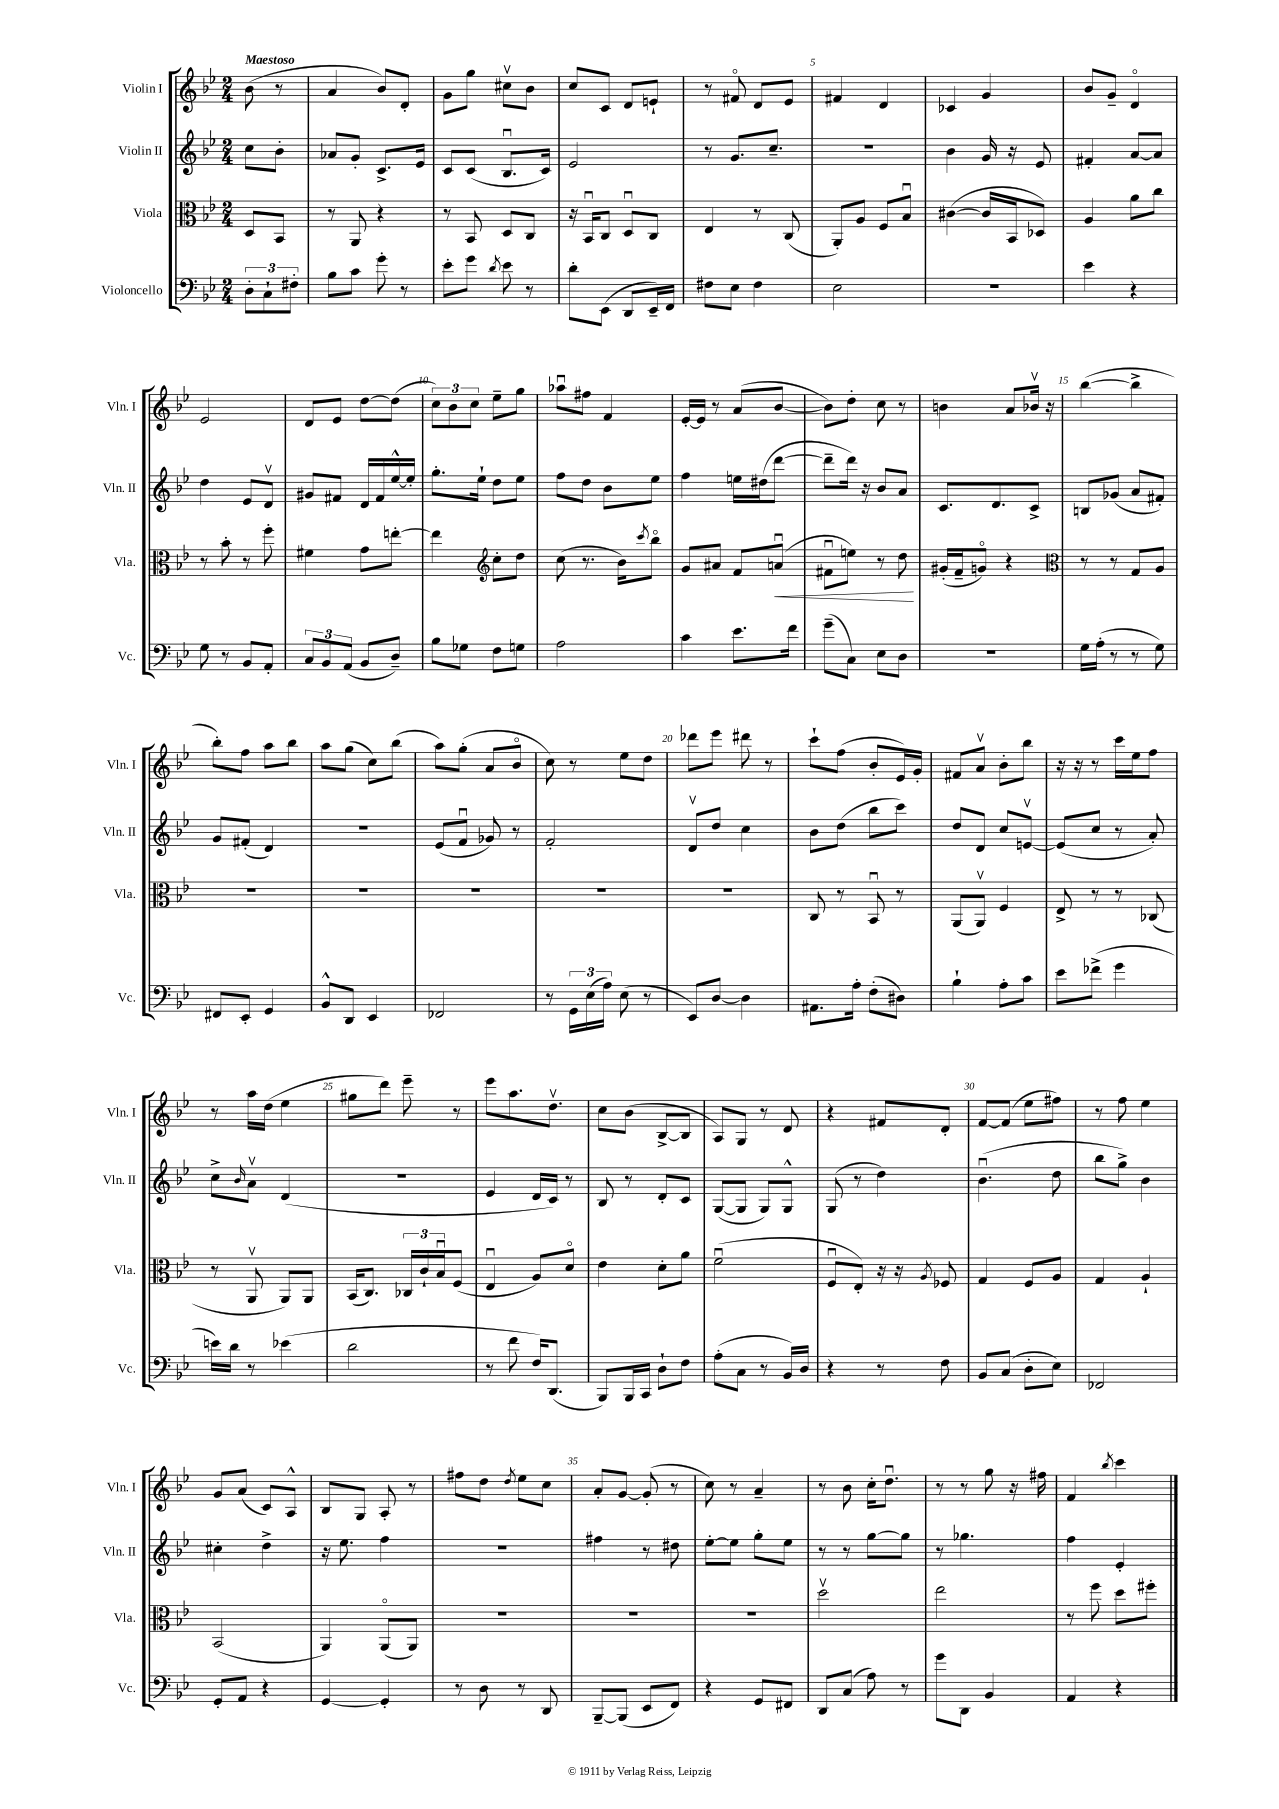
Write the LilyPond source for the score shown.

<<
\new StaffGroup <<
\new Staff = "s0" \with { instrumentName = "Violin I" shortInstrumentName = "Vln. I" } {
    \clef treble \key bes \major \numericTimeSignature \time 2/4 \partial 4 \tempo "Maestoso"
    bes'8( r8 |
    a'4 bes'8) d'8-. |
    g'8 g''8 cis''8\upbow bes'8 |
    c''8 c'8 d'8 e'8-! |
    r8 fis'8\flageolet d'8 ees'8 |
    fis'4 d'4 |
    ces'4 g'4 |
    bes'8 g'8-- d'4\flageolet |
    ees'2 |
    d'8 ees'8 d''8~ d''8( |
    \tuplet 3/2 { c''8) bes'8 c''8 } ees''8-- g''8 |
    aes''8\downbow fis''8 f'4 |
    ees'16~-. ees'16 r8 a'8( bes'8~ |
    bes'8) d''8-. c''8 r8 |
    b'4 a'8 bes'16\upbow r16 |
    bes''4~( bes''4-> |
    bes''8-.) f''8 a''8 bes''8 |
    a''8 g''8( c''8) bes''8( |
    a''8) g''8-.( a'8 bes'8\flageolet |
    c''8) r8 ees''8 d''8 |
    des'''8 ees'''8 dis'''8 r8 |
    c'''8-! f''8( bes'8-. ees'16) g'16-. |
    fis'8 a'8\upbow bes'8-. bes''8 |
    r16 r16 r8 c'''16 ees''16 f''8 |
    r8 a''16 d''16( ees''4 |
    gis''8 d'''8) ees'''8-- r8 |
    ees'''8 a''8. d''8.\upbow |
    c''8 bes'8( bes8~-> bes8 |
    a8) g8 r8 d'8 |
    r4 fis'8 d'8-. |
    f'8~ f'8( ees''8 fis''8) |
    r8 f''8 ees''4 |
    g'8 a'8( c'8) a8-^ |
    bes8 g8 a8-. r8 |
    fis''8 d''8 \acciaccatura { d''8 } ees''8 c''8 |
    a'8-. g'8~ g'8-.( r8 |
    c''8) r8 a'4-- |
    r8 bes'8 c''16-. d''8.\downbow |
    r8 r8 g''8 r16 fis''16 |
    f'4 \acciaccatura { bes''8 } c'''4 \bar "|." |
}
\new Staff = "s1" \with { instrumentName = "Violin II" shortInstrumentName = "Vln. II" } {
    \clef treble \key bes \major \numericTimeSignature \time 2/4 \partial 4
    c''8 bes'8-. |
    aes'8 g'8-. c'8.-> ees'16 |
    c'8 c'8( bes8.\downbow c'16) |
    ees'2 |
    r8 g'8. c''8.-- |
    r2 |
    bes'4 g'16 r16 ees'8 |
    fis'4-. a'8~ a'8 |
    d''4 ees'8 d'8\upbow |
    gis'8 fis'8 d'16 fis'16 ees''16~-^ ees''16-. |
    g''8.-. ees''16-! d''8 ees''8 |
    f''8 d''8 bes'8 ees''8 |
    f''4 e''16 dis''16( d'''8~ |
    d'''8-- d'''16) r16 bes'8 a'8 |
    c'8. d'8. c'8-> |
    b8 ges'8( a'8 fis'8-.) |
    g'8 fis'8-.( d'4) |
    r2 |
    ees'8( f'8\downbow ges'8) r8 |
    f'2-. |
    d'8\upbow d''8 c''4 |
    bes'8 d''8( bes''8 c'''8) |
    d''8 d'8 c''8 e'8~\upbow |
    e'8( c''8 r8 a'8-.) |
    c''8-> \grace { bes'16 } a'8\upbow d'4( |
    r2 |
    ees'4 d'16 c'16) r8 |
    bes8 r8 d'8-. c'8 |
    g8~( g8 g8) g8-^ |
    g8( r8 d''4) |
    bes'4.\downbow( d''8 |
    bes''8 g''8->) bes'4 |
    cis''4-. d''4-> |
    r16 ees''8. f''4 |
    R2 |
    fis''4 r8 dis''8 |
    ees''8~-. ees''8 g''8-. ees''8 |
    r8 r8 g''8~ g''8 |
    r8 ges''4. |
    f''4 ees'4-. \bar "|." |
}
\new Staff = "s2" \with { instrumentName = "Viola" shortInstrumentName = "Vla." } {
    \clef alto \key bes \major \numericTimeSignature \time 2/4 \partial 4
    d8 bes,8 |
    r8 a,8 r4 |
    r8 bes,8 d8 c8 |
    r16 bes,16\downbow c8 d8\downbow c8 |
    ees4 r8 c8( |
    a,8-.) a8 f8 bes8\downbow |
    cis'4~( cis'16 bes,16 des8) |
    a4 a'8 c''8 |
    r8 bes'8-. r8 f''8-. |
    fis'4 g'8 e''8~-. |
    e''4 \clef treble c''8-. d''8 |
    c''8( r8. bes'16) \acciaccatura { c'''8 } bes''8\flageolet |
    g'8 ais'8 f'8 a'8\downbow\<( |
    fis'8\downbow e''8) r8 d''8\! |
    gis'16-.( f'16-- g'8\flageolet) r4 |
    \clef alto r8 r8 g8 a8 |
    R2 |
    R2 |
    R2 |
    R2 |
    R2 |
    c8 r8 bes,8\downbow r8 |
    a,8( a,8\upbow) f4 |
    ees8-> r8 r8 ces8( |
    r8 a,8\upbow a,8) a,8 |
    bes,16( c8.) \tuplet 3/2 { ces16 c'16-! bes16\downbow } f8( |
    ees4\downbow a8) d'8\flageolet |
    ees'4 d'8-. a'8 |
    f'2\downbow( |
    f8\downbow ees8-.) r16 r16 \acciaccatura { a8 } fes8 |
    g4 f8 a8 |
    g4 a4-! |
    bes,2( |
    a,4) a,8\flageolet( a,8) |
    R2 |
    R2 |
    R2 |
    d''2\upbow |
    ees''2 |
    r8 f''8 d''8 fis''8-. \bar "|." |
}
\new Staff = "s3" \with { instrumentName = "Violoncello" shortInstrumentName = "Vc." } {
    \clef bass \key bes \major \numericTimeSignature \time 2/4 \partial 4
    \tuplet 3/2 { d8-. c8-! fis8-. } |
    bes8 c'8 g'8-. r8 |
    ees'8-. g'8 \acciaccatura { d'8 } ees'8 r8 |
    d'8-. ees,8( d,8 ees,16--) f,16 |
    fis8 ees8 fis4 |
    ees2 |
    R2 |
    ees'4 r4 |
    g8 r8 bes,8 a,8-. |
    \tuplet 3/2 { c8 bes,8 a,8( } bes,8 d8--) |
    bes8 ges8 f8 g8 |
    a2 |
    c'4 ees'8. f'16 |
    g'8--( c8) ees8 d8 |
    R2 |
    g16 a16-.( r8 r8 g8) |
    fis,8 ees,8-. g,4 |
    bes,8-^ d,8 ees,4 |
    fes,2 |
    r8 \tuplet 3/2 { g,16 ees16( a16) } ees8( r8 |
    ees,8) d8~ d4 |
    ais,8. a16-. f8-.( dis8) |
    bes4-! a8-. c'8 |
    ees'8 fes'8->( g'4 |
    e'16) d'16 r8 ees'4( |
    d'2 |
    r8 f'8 f16) d,8.( |
    bes,,8) bes,,16 c,16 d8-! f8 |
    a8-.( c8 r8 bes,16) d16 |
    r4 r8 f8 |
    bes,8 c8( d8-. ees8) |
    fes,2 |
    g,8-. a,8 r4 |
    g,4~ g,4-. |
    r8 d8 r8 d,8 |
    bes,,8~-- bes,,8( ees,8 f,8) |
    r4 g,8 fis,8 |
    d,8 c8( a8) r8 |
    g'8 d,8 bes,4 |
    a,4 r4 \bar "|." |
}
>>
>>
\layout { \context { \Score \override BarNumber.break-visibility = ##(#f #t #t) barNumberVisibility = #(every-nth-bar-number-visible 5) } }
